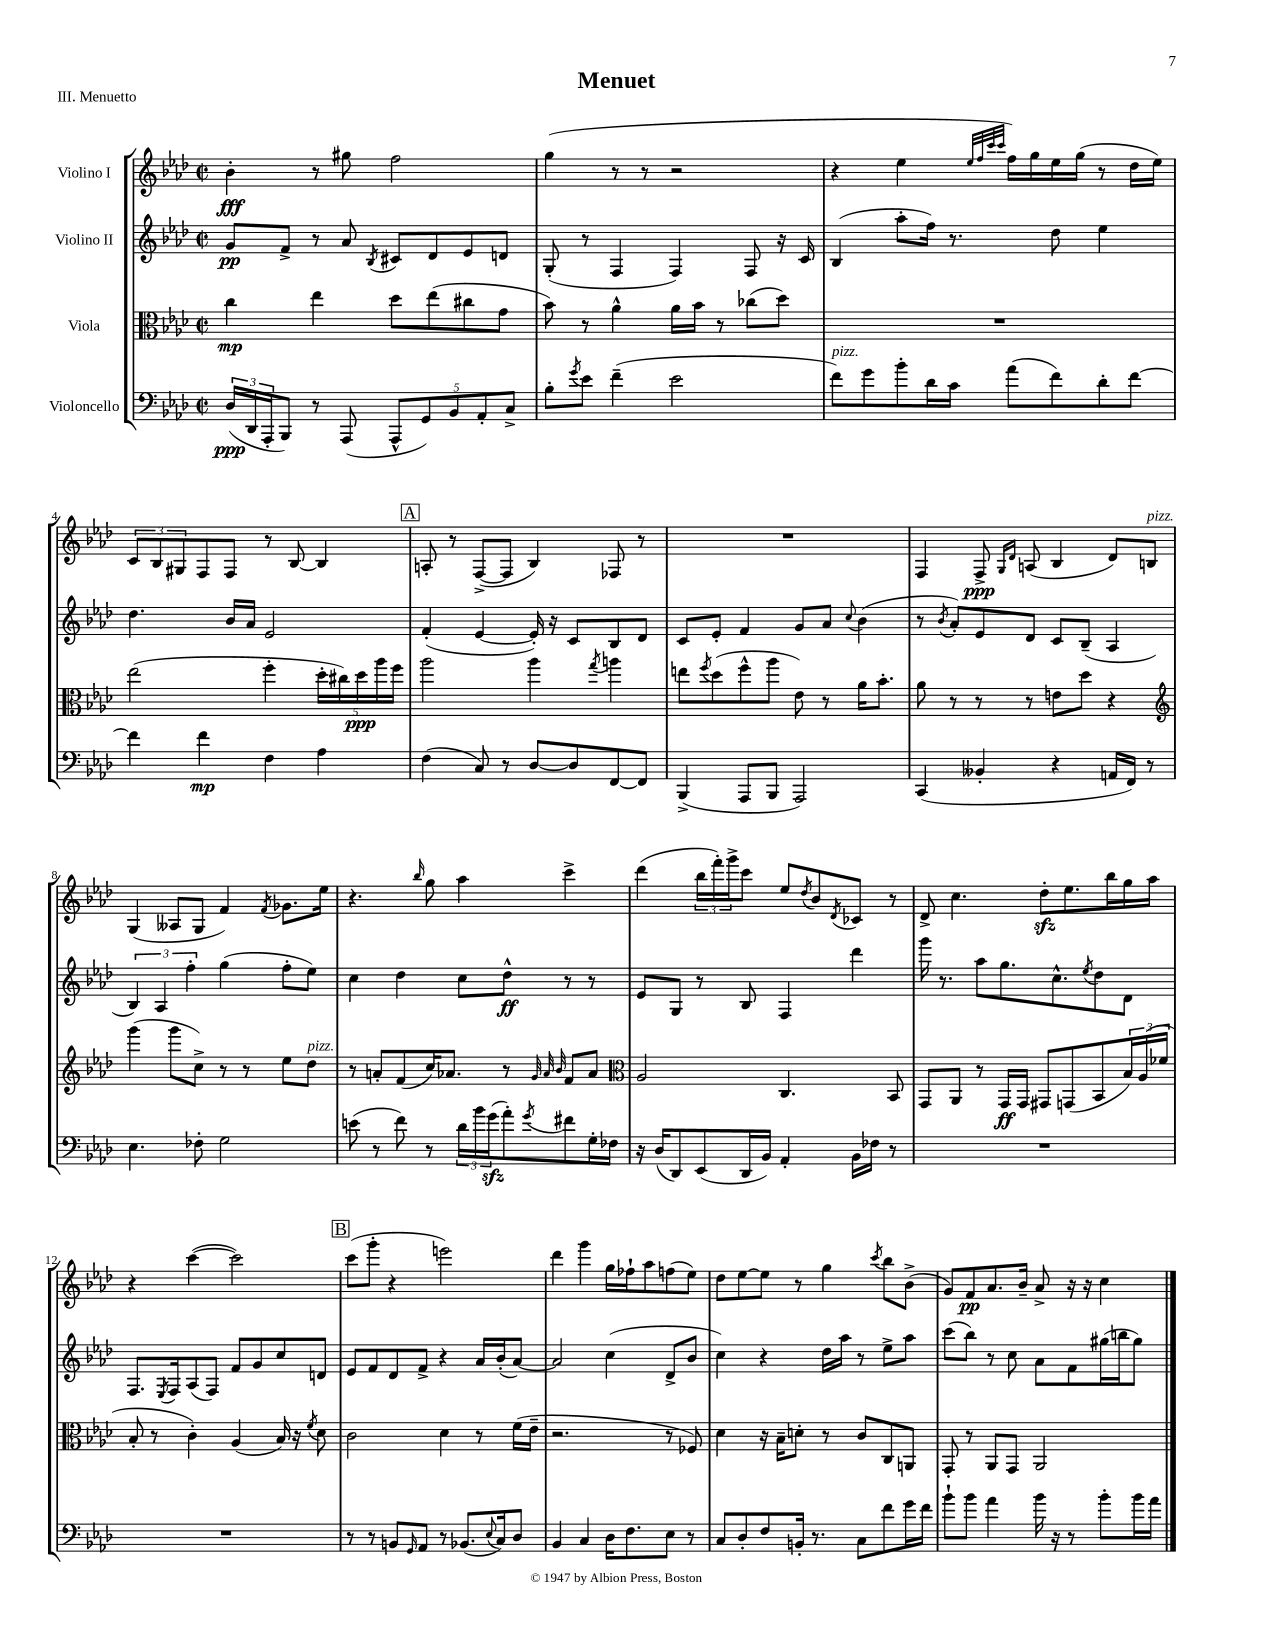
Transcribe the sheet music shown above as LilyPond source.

\header { title = "Menuet" piece = "III. Menuetto" }
<<
\new StaffGroup <<
\new Staff = "s0" \with { instrumentName = "Violino I" } {
    \clef treble \key aes \major \defaultTimeSignature \time 2/2
    bes'4-.\fff r8 gis''8 f''2 |
    g''4( r8 r8 r2 |
    r4 ees''4 \grace { ees''32 f''32 c'''32 c'''32 } f''16) g''16 ees''16 g''16( r8 des''16 ees''16) |
    \tuplet 3/2 { c'8 bes8 gis8 } f8 f8 r8 bes8~ bes4 |
    \mark \markup { \box "A" } a8-. r8 f8~->( f8 bes4) fes8 r8 |
    R1 |
    f4 f8->\ppp \grace { g16 des'16 } a8( bes4 des'8) b8^\markup { \italic "pizz." } |
    g4( aeses8 g8 f'4) \acciaccatura { f'8 } ges'8. ees''16 |
    r4. \grace { bes''16 } g''8 aes''4 c'''4-> |
    des'''4( \tuplet 3/2 { bes''16 f'''16-.) g'''16-> } c'''8 ees''8 \acciaccatura { des''8 } bes'8 \acciaccatura { des'8 } ces'8 r8 |
    des'8-> c''4. des''8-.\sfz ees''8. bes''16 g''16 aes''16 |
    r4 c'''4~( c'''2) |
    \mark \markup { \box "B" } c'''8( g'''8-. r4 e'''2) |
    des'''4 g'''4 g''16 fes''16-! aes''8 f''8( ees''8) |
    des''8 ees''8~ ees''8 r8 g''4 \acciaccatura { c'''8 } bes''8 bes'8->( |
    g'8) f'8\pp aes'8. bes'16-- aes'8-> r16 r16 c''4 \bar "|." |
}
\new Staff = "s1" \with { instrumentName = "Violino II" } {
    \clef treble \key aes \major \defaultTimeSignature \time 2/2
    g'8\pp f'8-> r8 aes'8 \acciaccatura { bes8 } cis'8 des'8 ees'8 d'8 |
    g8-.( r8 f4 f4) f8 r16 c'16 |
    bes4( aes''8-. f''16) r8. des''8 ees''4 |
    des''4. bes'16 aes'16 ees'2 |
    \mark \markup { \box "A" } f'4-.( ees'4~ ees'16-.) r16 c'8 bes8 des'8 |
    c'8 ees'8-. f'4 g'8 aes'8 \appoggiatura { c''8 } bes'4( |
    r8 \acciaccatura { bes'8 } aes'8-.) ees'8 des'8 c'8 bes8--( aes4 |
    \tuplet 3/2 { bes4) aes4 f''4-. } g''4( f''8-. ees''8) |
    c''4 des''4 c''8 des''8-^\ff r8 r8 |
    ees'8 g8 r8 bes8 f4 des'''4 |
    g'''16 r8. aes''8 g''8. c''8.-^ \acciaccatura { ees''8 } des''8 des'8 |
    f8. \acciaccatura { ees8 } f16 aes8( f8) f'8 g'8 c''8 d'8 |
    \mark \markup { \box "B" } ees'8 f'8 des'8 f'8-> r4 aes'16 bes'16-.( aes'8~) |
    aes'2 c''4( des'8-> bes'8 |
    c''4) r4 des''16 aes''16 r8 ees''8-> aes''8 |
    c'''8( bes''8) r8 c''8 aes'8 f'8 gis''16( b''16 gis''8) \bar "|." |
}
\new Staff = "s2" \with { instrumentName = "Viola" } {
    \clef alto \key aes \major \defaultTimeSignature \time 2/2
    c''4\mp ees''4 des''8 ees''8( cis''8 g'8 |
    bes'8) r8 aes'4-^ aes'16 bes'16 r8 ces''8( des''8) |
    R1 |
    ees''2( f''4-. \tuplet 5/4 { des''16-. cis''16) des''16\ppp aes''16 f''16 } |
    \mark \markup { \box "A" } aes''2 aes''4 \acciaccatura { g''8 } a''4 |
    e''8 \acciaccatura { f''8 } des''8( f''8-^ aes''8 ees'8) r8 aes'16 bes'8.-. |
    aes'8 r8 r8 r8 e'8 des''8 r4 |
    \clef treble g'''4( g'''8 c''8->) r8 r8 ees''8 des''8^\markup { \italic "pizz." } |
    r8 a'8-. f'8( c''16) aes'8. r8 \grace { g'32 aes'32 bes'32 } f'8 aes'8 |
    \clef alto aes2 c4. bes,8 |
    g,8 aes,8 r8 g,16\ff g,16 gis,8 g,8( bes,8 \tuplet 3/2 { bes16) aes16( fes'16 } |
    bes8-. r8 c'4-.) aes4( bes16) r16 \acciaccatura { f'8 } des'8 |
    \mark \markup { \box "B" } c'2 des'4 r8 f'16( ees'16-- |
    r2. r8 fes8) |
    des'4 r16 bes16-- d'8-. r8 c'8 c8 a,8 |
    g,8-. r8 aes,8 g,8 aes,2 \bar "|." |
}
\new Staff = "s3" \with { instrumentName = "Violoncello" } {
    \clef bass \key aes \major \defaultTimeSignature \time 2/2
    \tuplet 3/2 { des16\ppp( des,16 aes,,16-. } bes,,8) r8 aes,,8( \tuplet 5/4 { aes,,8-^ g,8) bes,8 aes,8-. c8-> } |
    bes8-. \acciaccatura { g'8 } ees'8 f'4--( ees'2 |
    f'8^\markup { \italic "pizz." }) g'8 bes'8-. des'16 c'16 aes'8( f'8) des'8-. f'8~ |
    f'4 f'4\mp f4 aes4 |
    \mark \markup { \box "A" } f4( c8) r8 des8~ des8 f,8~ f,8 |
    bes,,4->( aes,,8 bes,,8 aes,,2) |
    c,4( beses,4-. r4 a,16 f,16) r8 |
    ees4. fes8-. g2 |
    e'8( r8 f'8) r8 \tuplet 3/2 { des'16 bes'16 g'16\sfz( } aes'8-.) \acciaccatura { g'8 } fis'8 g16-. fes16 |
    r16 des16( des,8) ees,8( des,16 bes,16) aes,4-. bes,16 fes16 r8 |
    R1 |
    R1 |
    \mark \markup { \box "B" } r8 r8 b,8 \grace { g,16 } aes,8 r8 bes,8.( \appoggiatura { ees8 } c16) des8 |
    bes,4 c4 des16 f8. ees8 r8 |
    c8 des8-. f8 b,16-. r8. c8 f'8 g'16 f'16 |
    bes'8-! bes'8 aes'4 bes'16 r16 r8 bes'8-. bes'16 aes'16 \bar "|." |
}
>>
>>
